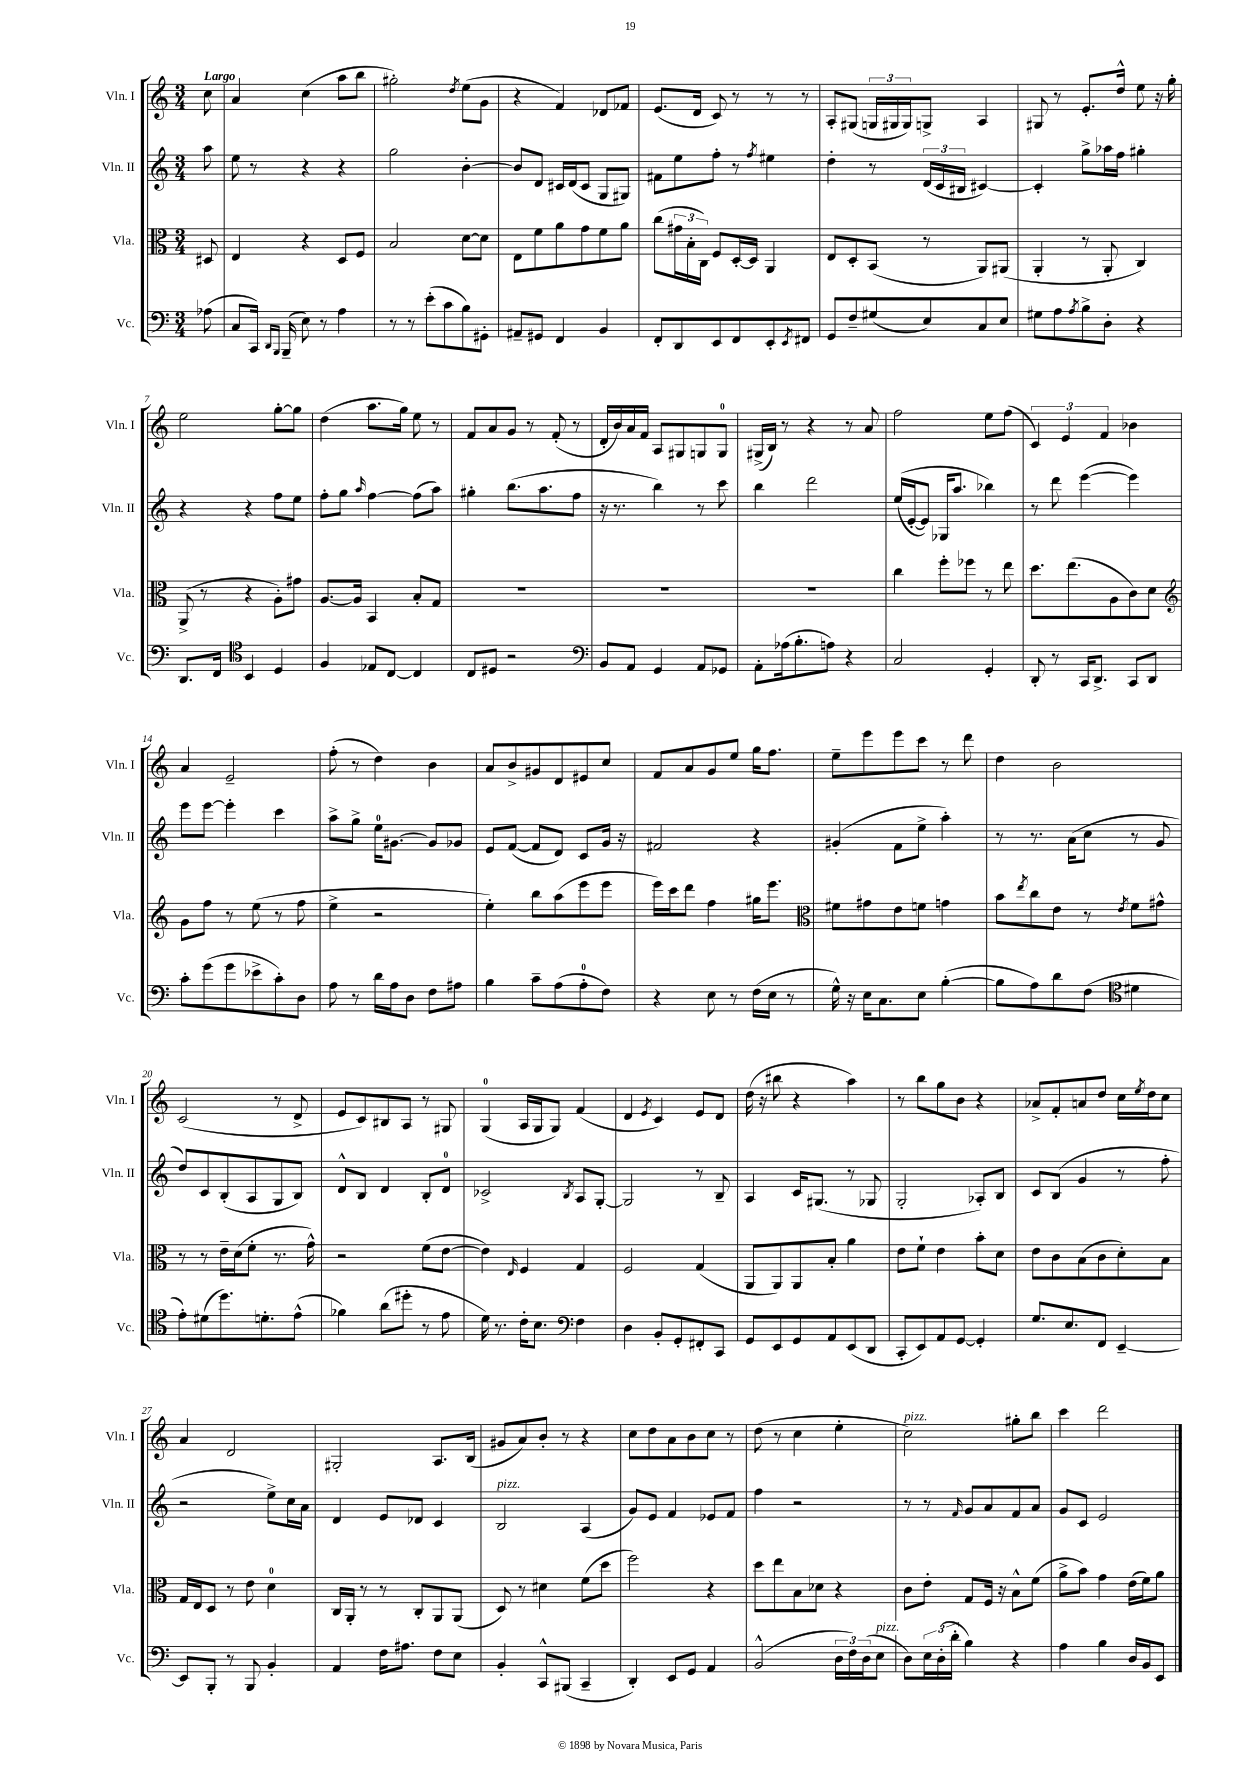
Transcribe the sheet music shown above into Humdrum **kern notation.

**kern	**kern	**kern	**kern
*staff4	*staff3	*staff2	*staff1
*clefF4	*clefC3	*clefG2	*clefG2
*k[]	*k[]	*k[]	*k[]
*M3/4	*M3/4	*M3/4	*M3/4
(8A-\	8D#/	8aa\	8cc\
=	=	=	=
8C/L	4E/	8ee\	4a/
16CC/Jk)	.	8r	.
16qqDD/LL	.	.	.
16qqBBB/JJ	.	.	.
(16BBB~/	.	.	.
8E\)	4r	4r	(4cc\
8r	.	.	.
4A\	8D/L	4r	8aa\L
.	8F/J	.	8bb\J
=	=	=	=
8r	2B/	2gg\	2gg#'\)
8r	.	.	.
(8e'\L	.	.	.
8c\	.	.	.
.	.	.	8qdd/
8B\)	[8d\L	[4b'\	(8ee\L
8GG#'\J	8d\]J	.	8g\J
=	=	=	=
8AA#~/L	8E\L	8b/]L	4r
8GG#/J	8f\	8d/J	.
4FF/	8a\	16c#/LL	4f/)
.	.	(16d/J	.
.	8g\	8c#/J	.
4BB/	8f\	8G/L	8d-/L
.	8a\J	8G#/J)	8f-/J
=	=	=	=
8FF'/L	(8cc\L	8f#\L	(8.e/L
8DD/	24g#\L	8ee\	.
.	24B'\	.	.
.	.	.	16d/Jk
.	24C\JJ)	.	.
8EE/	8F/L	8ff'\J	8c/)
8FF/	[16D'/L	8r	8r
.	16D/]JJ	.	.
.	.	8qff/	.
8EE'/	4AA/	4ee#\	8r
8qEE/	.	.	.
8FF#/J	.	.	8r
=	=	=	=
8GG/L	8E/L	4dd'\	8A'/L
8F~/	8D'/	.	(8G#/J
(8G#/	(8BB/J	8r	24G/LL
.	.	.	24G#/
.	.	.	24G#/J)
8E/)	8r	(24d/LL	8G^/J
.	.	24c/	.
.	.	24B#/JJ	.
8C/	8AA/L)	[4c#/)	4A/
8E/J	(8AA#/J	.	.
=	=	=	=
8G#\L	4AA'/	4c#'/]	8G#/
8A\	.	.	8r
8qA/	.	.	.
8B^\	8r	8gg^\L	8.e'/L
8D'\J	8AA'/	16aa-\L	.
.	.	16ff\JJ	16dd^^/Jk
4r	4C/)	4gg#'\	8ee\
.	.	.	16r
.	.	.	16gg'\
=	=	=	=
8.DD/L	(8AA^/	4r	2ee\
.	8r	.	.
16FF/Jk	.	.	.
*clefC4	*	*	*
4BB/	4r	4r	.
4D/	8A'\L)	8ff\L	[8gg'\L
.	8g#\J	8ee\J	8gg\]J
=	=	=	=
4F/	[8.A/L	8ff'\L	(4dd\
.	.	8gg\J	.
.	16A/]Jk	.	.
.	.	16qqaa/	.
8E-/L	4BB/	[4ff\	8.aa\L
[8C/J	.	.	.
.	.	.	16gg\Jk)
4C/]	8B'/L	(8ff\]L	8ee\
.	8G/J	8aa\J)	8r
=	=	=	=
8C/L	2.r	4gg#'\	8f/L
8D#/J	.	.	8a/
2r	.	(8.bb\L	8g/J
.	.	.	8r
.	.	8.aa\	.
.	.	.	(8f'/
.	.	8ff\J	8r
=	=	=	=
*clefF4	*	*	*
8BB/L	2.r	16r	16d'/LL
.	.	8.r	16b/)
8AA/J	.	.	16a/
.	.	.	16f/JJ
4GG/	.	4bb\)	8A/L
.	.	.	8G#/
8AA/L	.	8r	8G/
8GG-/J	.	8ccc\	8G/J
=	=	=	=
8AA'\L	2.r	4bb\	(16G#^/LL
.	.	.	16B/JJ)
(16A-\k	.	.	8r
8.B'\	.	.	.
.	.	2ddd\	4r
8A\J)	.	.	.
4r	.	.	8r
.	.	.	8a/
=	=	=	=
2C/	4cc\	&((16ee/LL	2ff\
.	.	[16e'/J	.
.	.	8e/]J)	.
.	8ff'\L	16G-/LK	.
.	.	8.aa/J	.
.	8ff-\J	.	.
4GG'/	8r	4bb-\&)	8ee\L
.	8ee\	.	(8ff\J
=	=	=	=
8DD'/	8.dd\L	8r	6c/)
8r	.	8ddd\	.
.	.	.	6e/
.	(8.ee\	.	.
16CC/LK	.	([4eee\	.
8.DD^/J	.	.	.
.	.	.	6f/
.	8A\	.	.
8CC/L	8c\)	4eee\])	4b-\
8DD/J	8d\J	.	.
=	=	=	=
*	*clefG2	*	*
8c'\L	8g\L	8eee\L	4a/
(8g\	8ff\J	[8eee\J	.
8g\	8r	4eee'\]	2e~/
8e-^\	(8ee\	.	.
8c'\)	8r	4ccc\	.
8D\J	8ff\	.	.
=	=	=	=
8A\	4ee^\	8aa^\L	(8ff'\
8r	.	8gg^\J	8r
16d\LL	2r	16ee\LK	4dd\)
16A\J	.	[8.g#\J	.
8D\J	.	.	.
8F\L	.	8g#/]L	4b\
8A#\J	.	8g-/J	.
=	=	=	=
4B\	4ee'\)	8e/L	8a/L
.	.	([8f/J	8b^/
8c~\L	8bb\L	8f/]L	8g#/
(8A\	(8aa\	8d/J)	8d/
8A'\	8eee\	8c/L	8e#/
8F\J)	8eee\J	16g/Jk	8cc/J
.	.	16r	.
=	=	=	=
4r	16eee\LL)	2f#/	8f/L
.	16ccc\J	.	.
.	8ddd\J	.	8a/
8E\	4ff\	.	8g/
8r	.	.	8ee/J
(16F\LL	16gg#\LK	4r	16gg\LK
16E\JJ	8.eee\J	.	8.ff\J
8r	.	.	.
=	=	=	=
*	*clefC3	*	*
16G^^\)	8f#\L	(4g#'/	8ee~\L
16r	.	.	.
16E\LK	8g#\	.	8eee\
8.C\	.	.	.
.	8e\	8f\L	8eee\
8E\J	8f\J	8ee^\J	8ccc\J
([4B'\	4g\	4aa'\)	8r
.	.	.	8ddd\
=	=	=	=
8B\]L	8b\L	8r	4dd\
.	8qee/	.	.
8A\)	8cc\	8.r	.
8d\	8e\J	.	2b\
.	.	(16a\LK	.
(8F\J	8r	8cc\J	.
*clefC4	*	*	*
.	8qe/	.	.
4d#\	8f\L	8r	.
.	8g#^^\J	8g/	.
=	=	=	=
8e'\L)	8r	8dd/L)	(2c/
(8d#\	8r	8c/	.
8.dd\)	16e~\LL	(8B'/	.
.	(16d\J	.	.
.	8f'\J	8A/	.
8.d'\	.	.	.
.	8.r	8G/	8r
(8e^^\J	.	8B/J)	8d^/
.	16g^^\)	.	.
=	=	=	=
4f-\)	2r	8d^^/L	8e/L
.	.	8B/J	8c/)
(8a\L	.	4d/	8B#/
8dd#'\J	.	.	8A/J
8r	(8f\L	8B'/L	8r
8e\	[8e\J	8d/J	8G#/
=	=	=	=
16d\)	4e\])	2c-^/	(4G/
8.r	.	.	.
.	16qqE/	.	.
16c'\LK	4F/	.	16A/LL
8.B\J	.	.	16G/J
.	.	.	8G/J)
*clefF4	*	*	*
.	.	8qB/	.
4F\	4G/	8A/L	(4f/
.	.	[8G'/J	.
=	=	=	=
4D\	2F/	2G/]	4d/
.	.	.	8qe/
8BB'/L	.	.	4c/)
8GG'/	.	.	.
8FF#'/	(4G/	8r	8e/L
8CC/J	.	8B~/	8d/J
=	=	=	=
8GG/L	8AA/L	4A/	(16dd\
.	.	.	16r
8EE/	8AA/)	.	8bb#\
8GG/	8AA/	16c/LK	4r
.	.	(8.G#/J	.
8AA/	8B'/J	.	.
(8EE/	4a\	8r	4aa\)
8DD/J	.	8G-/	.
=	=	=	=
8CC'/L	8e\L	2G'/	8r
8EE/)	8f`\J	.	8bb\L
8AA/	4e\	.	8gg\
[8GG/J	.	.	8b\J
4GG'/]	8b'\L	8A-'/L)	4r
.	8d\J	8B/J	.
=	=	=	=
8.G/L	8e\L	8c/L	8a-^/L
.	8c\	(8B/J	8f'/
8.E/	.	.	.
.	(8B\	4g/	8a/
8FF/J	8c\	.	8dd/J
[4EE~/	8d'\)	8r	16cc\LL
.	.	.	8qee/
.	.	.	16dd\J
.	8B\J	8ff'\	8cc\J
=	=	=	=
8EE/]L	16G/LL	2r	4a/
.	16E/J	.	.
8BBB'/J	8D/J	.	.
8r	8r	.	2d/
8BBB/	8e\	.	.
4BB'/	4d\	8ee^\L)	.
.	.	16cc\L	.
.	.	16a\JJ	.
=	=	=	=
4AA/	16C/LL	4d/	2G#'/
.	16AA'/JJ	.	.
.	8r	.	.
16F\LK	8r	8e/L	.
8.A#\J	.	.	.
.	8C'/L	8d-/J	.
8F\L	8AA/	4c/	8.A/L
8E\J	(8AA/J	.	.
.	.	.	(16B/Jk
=	=	=	=
4BB'/	8D/)	2B/	8g#/L
.	8r	.	8a/)
8CC^^/L	4d#\	.	8b'/J
(8BBB#/J	.	.	8r
4CC~/	(8f\L	(4A/	4r
.	8dd\J	.	.
=	=	=	=
4DD'/)	2ff\)	8g/L)	8cc\L
.	.	8e/J	8dd\
8EE/L	.	4f/	8a\
8GG/J	.	.	8b\
4AA/	4r	8e-/L	8cc\J
.	.	8f/J	8r
=	=	=	=
(2BB^^/	8dd\L	4ff\	(8dd\
.	8ee\	.	8r
.	8B\	2r	4cc\
.	8d-\J	.	.
24D\LL	4r	.	4ee'\
24F\)	.	.	.
(24D\J	.	.	.
8E\J	.	.	.
=	=	=	=
8D\L)	8c\L	8r	2cc\)
24E\L	8e'\J	8r	.
(24D'\	.	.	.
24d'\JJ	.	.	.
.	.	16qqf/	.
4B\)	8G/L	8g/L	.
.	16F/Jk	8a/	.
.	16r	.	.
4r	8B^^\L	8f/	8gg#'\L
.	(8f\J	8a/J	8bb\J
=	=	=	=
4A\	8a^\L	8g/L	4ccc\
.	8b\J)	8c/J	.
4B\	4g\	2e/	2ddd\
16D/LL	(16e\LL	.	.
16BB/J	16f\J)	.	.
8EE/J	8a\J	.	.
==	==	==	==
*-	*-	*-	*-
